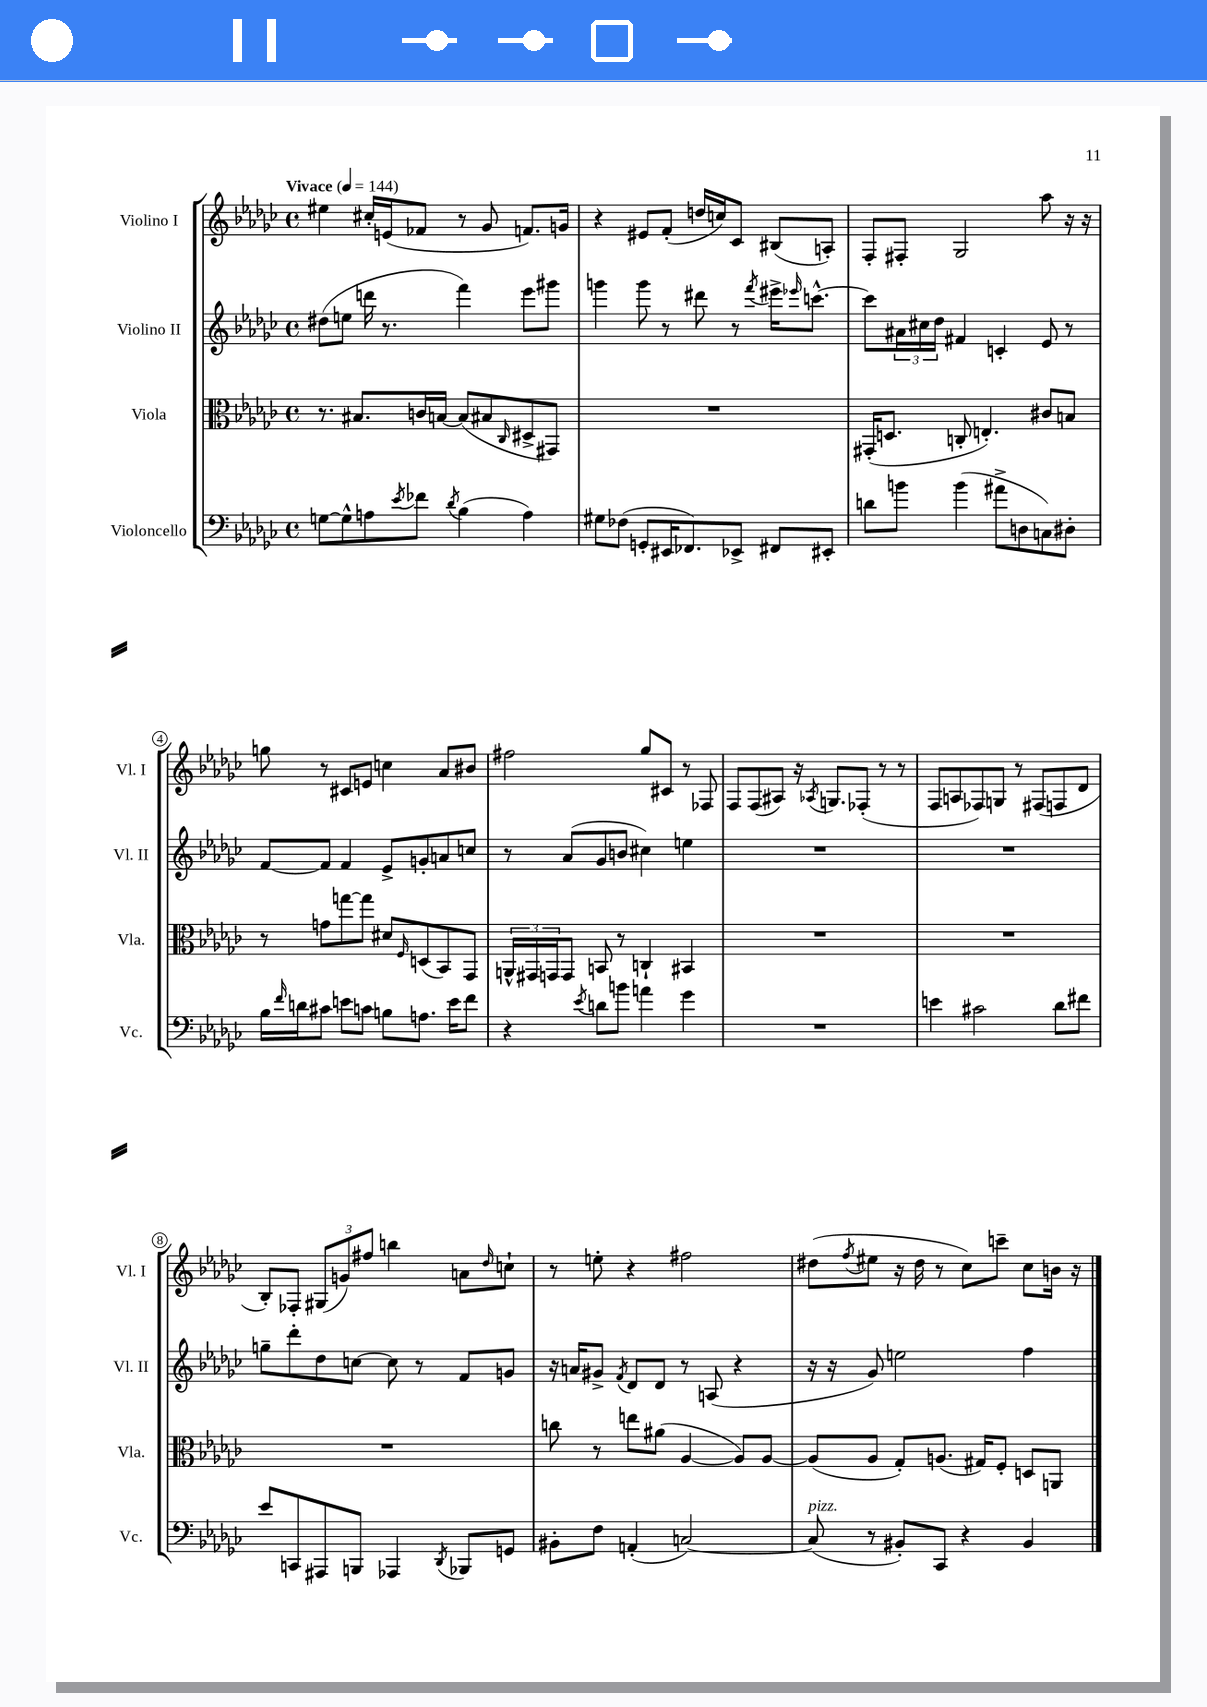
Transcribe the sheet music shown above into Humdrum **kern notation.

**kern	**kern	**kern	**kern
*part4	*part3	*part2	*part1
*staff4	*staff3	*staff2	*staff1
*I"Violoncello	*I"Viola	*I"Violino II	*I"Violino I
*I'Vc.	*I'Vla.	*I'Vl. II	*I'Vl. I
*clefF4	*clefC3	*clefG2	*clefG2
*k[b-e-a-d-g-c-]	*k[b-e-a-d-g-c-]	*k[b-e-a-d-g-c-]	*k[b-e-a-d-g-c-]
*M4/4	*M4/4	*M4/4	*M4/4
*met(c)	*met(c)	*met(c)	*met(c)
*MM144	*MM144	*MM144	*MM144
=1	=1	=1	=1
!	!	!	!LO:TX:a:B:t=Vivace
[8Gn\L	8.r	(8dd#X\L	4ee#X\
8G^^\]	.	8een\J	.
.	8.B#X/L	.	.
8An\	.	16dddn\	16cc#X'/LL
.	.	8.r	(16en/J
8qe-/	.	.	.
8f-X\J	16cn/L	.	8f-X/J
.	[16Bn/JJ	.	.
8qd-/	.	.	.
(4B-\	(8B/L]	4fff\)	8r
.	8B#X/	.	8g-/
.	16qqC-/	.	.
4A\)	8D#X^/	8eee-\L	8.fn/L)
.	8GG#X/J)	8ggg#X\J	.
.	.	.	16gn/Jk
=2	=2	=2	=2
8G#X\L	1r	4gggn\	4r
(8F-X\J	.	.	.
8GGn'/L	.	8ggg\	8e#X/L
16EE#X/K	.	8r	(8f'/J
8.FF-X/)	.	.	.
.	.	8ddd#X\	16ddn/LL
.	.	.	16ccn/J)
8EE-X^/J	.	8r	8c-/J
.	.	8qfff/	.
8FF#X/L	.	16eee#X^\KL	(8B#X/L
.	.	16qqeee-X/	.
.	.	[8.cccn^^\J	.
8EE#X'/J	.	.	8An'/J)
=3	=3	=3	=3
8dn\L	(16GG#X'/KL	8ccc\L]	8F'/L
.	8.Dn/J	.	.
8bn\J	.	24a#X\L	8F#X'/J
.	.	24cc#X\	.
.	.	24dd-\JJ	.
(4b\	8Cn'/	4f#X/	2G-/
.	4.En'/)	.	.
8a#X^\L	.	4cn'/	.
8Dn\	.	.	.
8Cn\)	8c#X/L	8e-/	8aa-\
8D#X'\J	8Bn/J	8r	16r
.	.	.	16r
!!LO:LB:g=z
=4	=4	=4	=4
16B-\LL	8r	[8f/L	8ggn\
16qqf/	.	.	.
16dn\J	.	.	.
8c#X\J	8gn\L	8f/J]	8r
8en\L	[8ggn\	4f/	8c#X/L
8cn\J	8gg\J]	.	8en/J
8Bn\L	8d#X/L	8e-^/L	4ccn\
.	16qqF/	.	.
8.An\J	(8Dn/	8gn'/	.
.	8BB-/)	8an/	8a-/L
16e\KL	.	.	.
8f\J	8GG-/J	8ccn/J	8b#X/J
=5	=5	=5	=5
4r	24AAn^^/LL	8r	2ff#X\
.	24GG#X/	.	.
.	24GGn/J	.	.
.	8GG/J	(8a-/L	.
8qe-/	.	.	.
8dn\L	8BBn/	8g-/	.
8bn\J	8r	8bn/J	.
4an\	4Cn`/	4cc#X\)	8gg-/L
.	.	.	8c#X/J
4g-\	4BB#X/	4een\	8r
.	.	.	8F-X/
=6	=6	=6	=6
1r	1r	1r	8F/L
.	.	.	(8F/
.	.	.	8A#X/J)
.	.	.	16r
.	.	.	8qA-X/
.	.	.	8.Gn/L
.	.	.	(8F-X'/J
.	.	.	8r
.	.	.	8r
=7	=7	=7	=7
4en\	1r	1r	8F/L
.	.	.	8An/
2c#X\	.	.	8F-X/)
.	.	.	8Gn/J
.	.	.	8r
.	.	.	(8F#X/L
8d-\L	.	.	8Fn/
8f#X\J	.	.	8d-/J
!!LO:LB:g=z
=8	=8	=8	=8
8e-/L	1r	8ggn~\L	8B-'/L)
8CCn/	.	8ddd-'\	8F-X'/J
8AAA#X/	.	8dd-\	(12G#X/L
.	.	.	12gn/)
8BBBn/J	.	[8ccn\J	.
.	.	.	12ff#X/J
4AAA-X/	.	8cc\]	4bbn\
.	.	8r	.
8qDD-/	.	.	.
8BBB-X/L	.	8f/L	8an\L
.	.	.	16qqdd-/
8GGn/J	.	8gn/J	8ccn`\J
=9	=9	=9	=9
8BB#X'\L	8ccn\	16r	8r
.	.	16an/KL	.
8F\J	8r	8g#X^/J	8een'\
.	.	8qf/	.
(4AAn'/	8een\L	8d-/L	4r
.	(8a#X\J	8d-/J	.
[2Cn/)	[4A-/	8r	2ff#X\
.	.	(8An/	.
.	8A-/L])	4r	.
.	[8A-/J	.	.
=10	=10	=10	=10
!LO:TX:a:i:t=pizz.	!	!	!
(8C/]	(8A-/L]	16r	(8dd#X\L
.	.	16r	.
.	.	.	8qff/
8r	8A-/J	8g-/)	8ee#X\J
8BB#X'/L)	8G-'/L)	2een\	16r
.	.	.	16dd#\
8CC-/J	(8.An/J	.	8r
4r	.	.	8cc-\L)
.	16G#X/KL)	.	.
.	8F'/J	.	8cccn~\J
4BB#/	8Dn/L	4ff\	8cc-\L
.	8AAn/J	.	16bn\Jk
.	.	.	16r
==	==	==	==
*-	*-	*-	*-
